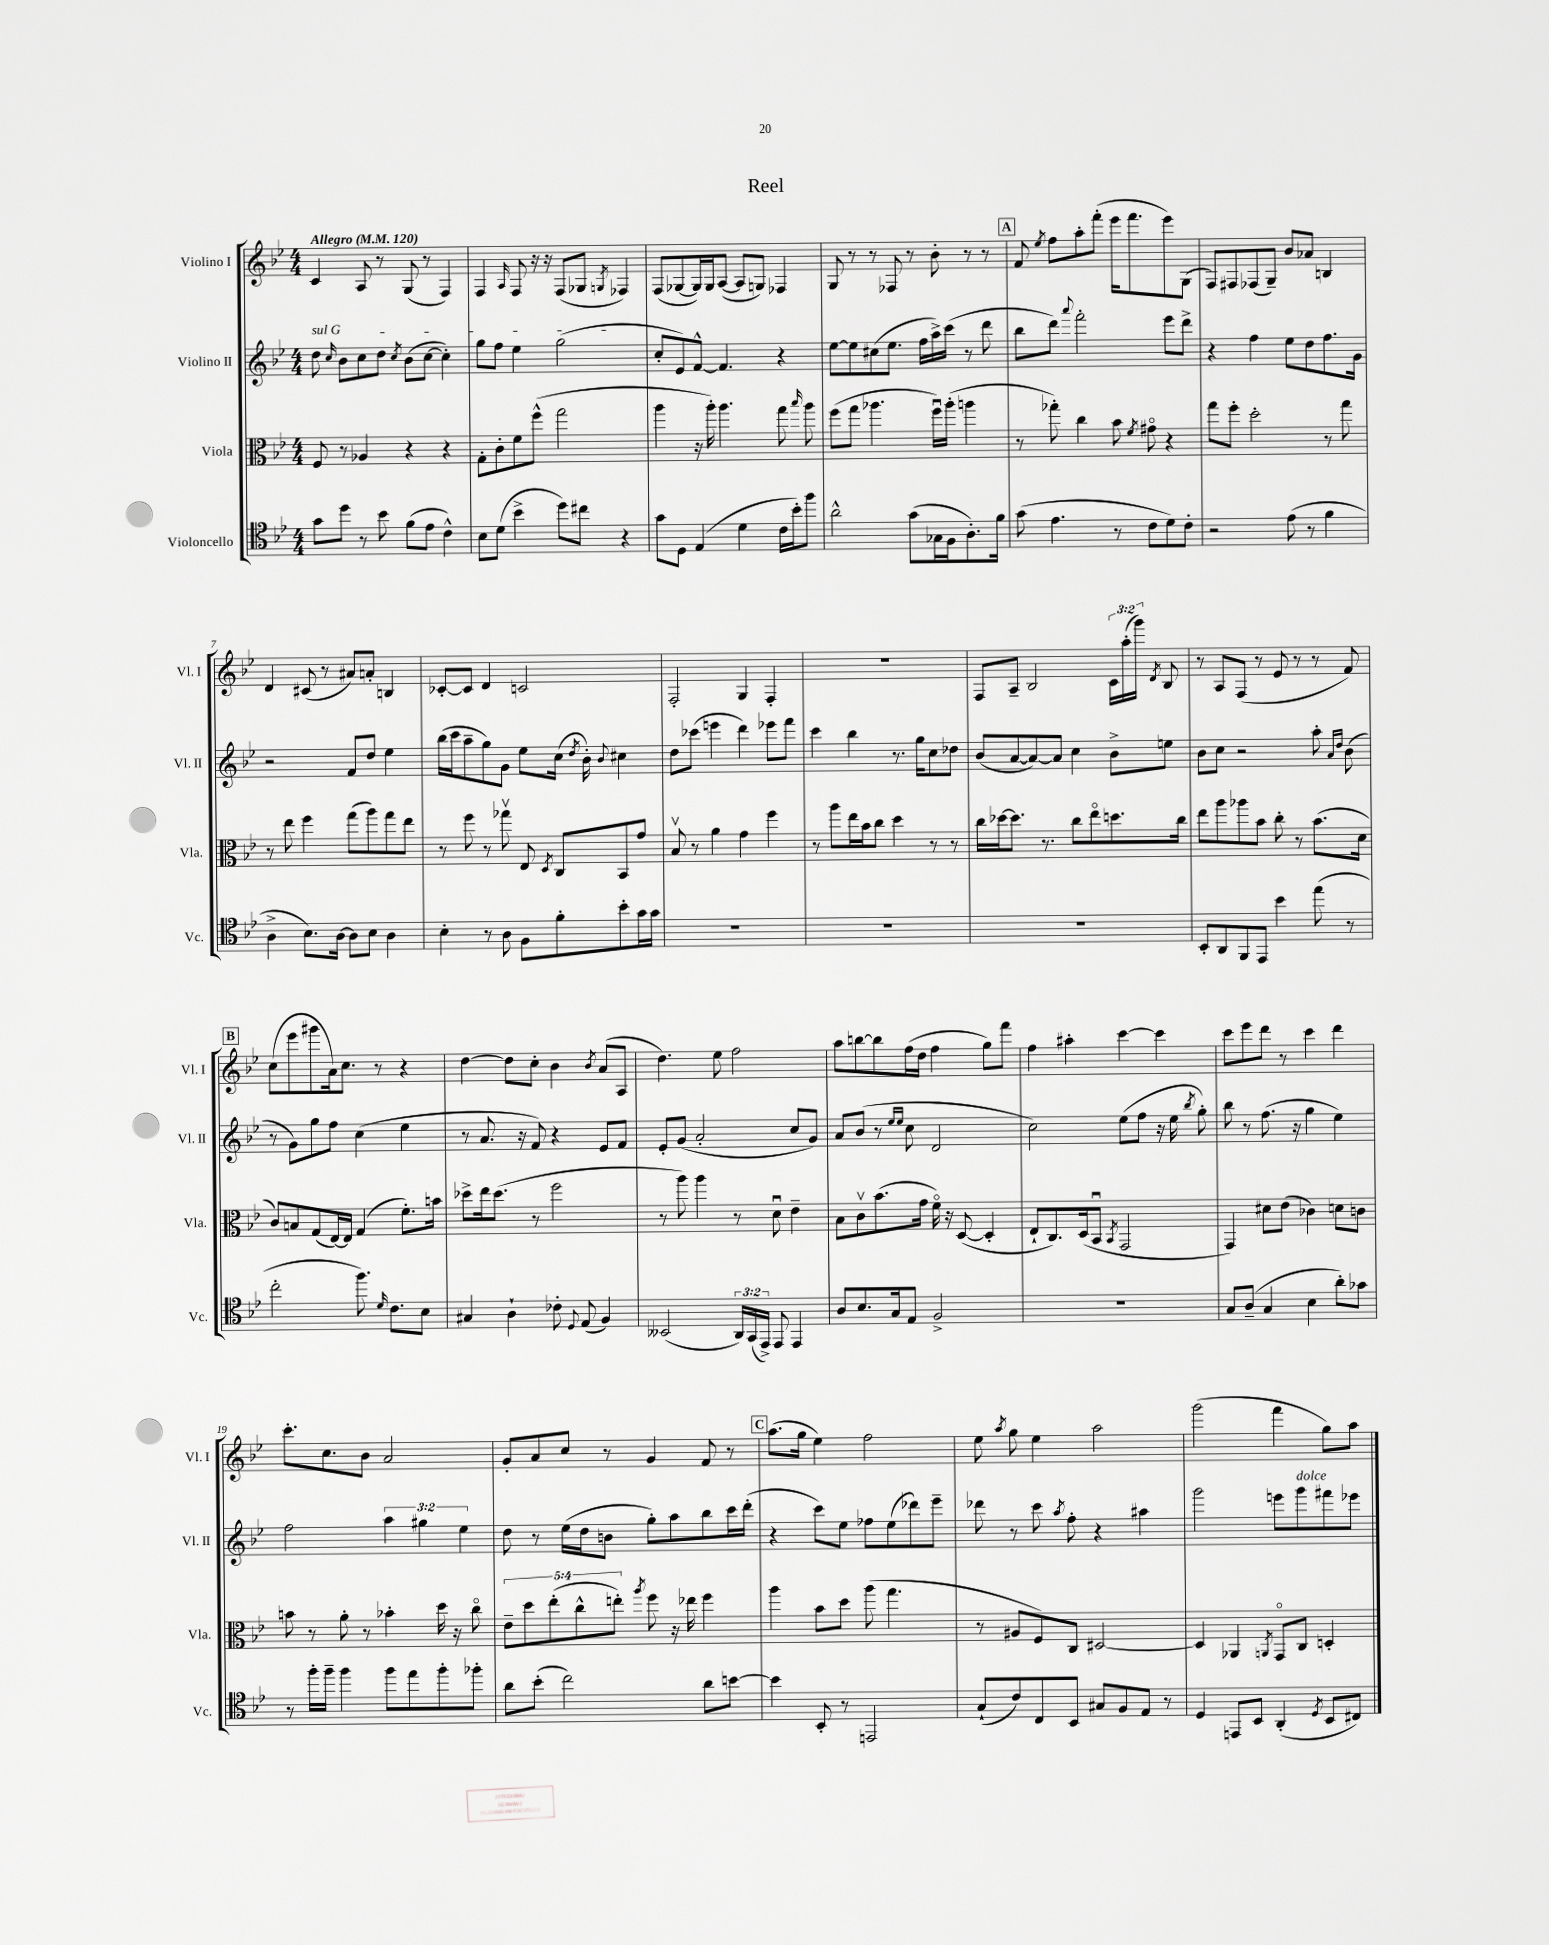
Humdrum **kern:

**kern	**kern	**kern	**kern
*part4	*part3	*part2	*part1
*staff4	*staff3	*staff2	*staff1
*I"Violoncello	*I"Viola	*I"Violino II	*I"Violino I
*I'Vc.	*I'Vla.	*I'Vl. II	*I'Vl. I
*clefC4	*clefC3	*clefG2	*clefG2
*k[b-e-]	*k[b-e-]	*k[b-e-]	*k[b-e-]
*M4/4	*M4/4	*M4/4	*M4/4
*MM120	*MM120	*MM120	*MM120
=1	=1	=1	=1
!	!	!	!LO:TX:a:B:t=Allegro
!	!	!LO:TX:a:i:t=sul G	!
8g\L	8F/	8dd\	4c/
.	.	16qqcc/	.
8dd\J	8r	8b-\L	.
8r	4A-X/	8cc\	8A/
8b-\	.	8dd\J	8r
.	.	8qcc/	.
(8f\L	4r	(8b-\L	(8G/
8e-\J	.	[8cc\J	8r
4c^^\)	4r	4cc'\])	4F/)
=2	=2	=2	=2
8B-\L	8G'\L	8gg\L	4F/
(8d\J	8c'\	8ff\J	.
.	.	.	16qqA/
4b-^\	8f\	4ee-\	8F/
.	(8ff^^\J	.	16r
.	.	.	16r
8dd\L)	2gg\	(2gg\	(8F/L
8cc#X\J	.	.	8G-X/J
.	.	.	8qGn/
4r	.	.	4F-X/)
=3	=3	=3	=3
8g\L	4aa\	8cc'/L	(8F/L
8D\J	.	8e-/)	[8G-X/
(4E-/	16r	[8f^^/J	16G-/L])
.	16aa'\)	.	16G-/J
.	4.aa\	4.f/]	([8A/J
4d\	.	.	8A/L]
.	.	.	8Gn/J)
16c\LL	8gg\	4r	4F-X/
16b-'\J)	.	.	.
.	16qqbb-/	.	.
8ff\J	8aa\	.	.
=4	=4	=4	=4
2a^^\	(8ff\L	[8ee-\L	8G/
.	8gg\J	8ee-\]	8r
.	4.aa-X\	(8cc#X\	8r
.	.	8.ee-\J	8F-X/
(8g\L	.	.	8r
.	.	16ff\LL	.
16G-X\L	16ffu\LL)	16aa^\)	8b-'\
16F\J	(16aa-'\JJ	(16ccc\JJ	.
8.A'\)	4aan\	8r	8r
.	.	8ddd\	8r
16f\Jk	.	.	.
!!LO:REH:place=s1:t=A
=5	=5	=5	=5
(8g\	8r	8bb-\L	8f/
.	.	.	8qee-/
4.e-\	8gg-X'\)	8ddd\J)	8ff\L
.	.	8qqaaa/	.
.	4cc\	2fff'\	8aa'\
.	.	.	(8fff'\J
8r	8b-\	.	16eee-\KL
.	.	.	8.fff\
.	8qf/	.	.
8c\L	8g#X\	.	.
8d\)	4r	8eee-\L	8eee-\)
8c'\J	.	8ddd^\J	(8G\J
=6	=6	=6	=6
2r	8gg\L	4r	8F/L)
.	8ff'\J	.	8F#X/
.	2dd'\	4ff\	(8F-X/
.	.	.	8G~/J)
(8e-\	.	8ee-\L	8b-/L
8r	.	8dd\	8a-X/J
4f\	8r	8.ff\	4Bn/
.	8gg\	.	.
.	.	16g\Jk	.
!!LO:LB:g=z
=7	=7	=7	=7
4A^\	8r	2r	4d/
.	8ee-\	.	.
8.B-\L)	4ff\	.	(8c#X/
.	.	.	8r
[16A\Jk	.	.	.
8A\L]	(8gg\L	8f/L	8a#X/L)
8B-\J	8aa\)	8dd/J	8an'/J
4A\	8gg\	4ee-\	4Bn/
.	8ee-\J	.	.
=8	=8	=8	=8
4B-'\	8r	(16bb-\LL	[8c-X'/L
.	.	16ccc\J	.
.	8ff\	8aa~\	8c-/J]
8r	8r	8gg\)	4d/
8A\	8gg-Xv\	8g\J	.
8F\L	8E-/	8ee-\L	2cn/
.	8qD/	.	.
8f'\	8C/L	(16cc\Jk	.
.	.	8qdd/	.
.	.	16b-'\)	.
.	.	8qqb-/	.
8b-'\	8BB-/	4cc#X\	.
16g\L	8g/J	.	.
16g\JJ	.	.	.
=9	=9	=9	=9
1r	8B-v/	8dd\L	2F'/
.	8r	(8ccc-X\J	.
.	4a\	4eeen\	.
.	4g\	4ddd\)	4G/
.	4ff\	8eee-X\L	4F'/
.	.	8fff\J	.
=10	=10	=10	=10
1r	8r	4ccc\	1r
.	8aa\L	.	.
.	16ee-\L	4bb-\	.
.	16b-\J	.	.
.	8cc\J	.	.
.	4dd\	8.r	.
.	.	16gg\KL	.
.	8r	8cc\	.
.	8r	8dd-X\J	.
=11	=11	=11	=11
1r	16cc\LL	(8b-/L	8F/L
.	[16dd-X\J	.	.
.	8.dd-\J]	[8a/	8A~/J
.	.	8a/_)	2B-/
.	8.r	.	.
.	.	8a/J]	.
.	8cc\L	4cc\	.
.	8ee-\	.	.
.	8.ddn\	8b-^\L	24c\LL
.	.	.	(24aa'\
.	.	.	24ggg\JJ)
.	.	.	8qd/
.	.	8een\J	8B-/
.	16cc\Jk	.	.
=12	=12	=12	=12
8BB-'/L	8ee-\L	8b-\L	8r
8AA/	8aa\	8cc\J	8A/L
8FF/	8aa-X\	2r	(8F/J
8EE-/J	8b-\J	.	8r
4b-\	8cc'\	.	8e-/
.	8r	.	8r
(8ee-\	(8.b-\L	8aa'\	8r
.	.	16qqa/LL	.
.	.	16qqdd/JJ	.
8r	.	(8b-\	8f/)
.	16d\Jk	.	.
!!LO:LB:g=z
!!LO:REH:place=s1:t=B
=13	=13	=13	=13
2cc'\	8c/L)	8r	(8cc\L
.	8Bn/	8g\L)	8eee-\
.	(8G/	8gg\	8ggg#X\
.	[16E-/L)	8ff\J	16a\k)
.	16E-/JJ]	.	8.cc\J
8.ff\)	(4G/	(4cc\	.
.	.	.	8r
16qqd/	.	.	.
8.c\L	.	.	.
.	8.f'\L)	4ee-\	4r
8B-\J	.	.	.
.	16bn\Jk	.	.
=14	=14	=14	=14
4G#X/	8dd-X^\L	8r	[4dd\
.	16ee-\k	8.a/	.
.	(8.dd-\J	.	.
4A`\	.	.	8dd\L]
.	.	16r	.
.	8r	8f/)	8cc'\J
8c-X'\	2ff\	4r	4b-\
8qqD/	.	.	.
(8E-/	.	.	.
.	.	.	8qb-/
4F/)	.	8e-/L	(8a/L
.	.	8f/J	8A/J
=15	=15	=15	=15
(2BB--X/	8r	8e-'/L	4.dd\)
.	8aa\)	(8g/J	.
.	4aa\	2a'/	.
.	.	.	8ee-\
24AA/LL)	8r	.	2ff\
(24GG/	.	.	.
24EE-^/JJ)	.	.	.
8EE-/	8du\	.	.
4EE-/	4e-~\	8cc/L	.
.	.	8g/J)	.
=16	=16	=16	=16
8A/L	8B-\L	8a/L	8aa\L
8.B-/	8cv\	(8b-/J	[8bbn\
.	(8.b-\	8r	8bb\]
16G/k	.	.	.
.	.	16qqee-/LL	.
.	.	16qqee-/JJ	.
8E-/J	.	8cc\	(16ff\L
.	16g\Jk	.	16dd\JJ
2F^/	16f\)	2d/	4ff\
.	16r	.	.
.	([8D/	.	.
.	4D'/]	.	8gg\L)
.	.	.	8fff\J
=17	=17	=17	=17
1r	8E-`/L	2cc\)	4ff\
.	8.C/)	.	.
.	.	.	4aa#X'\
.	(16D/k	.	.
.	8BB-u/J	.	.
.	8qBB-/	.	.
.	2GG/	(8ee-\L	[4ccc\
.	.	8ff\J	.
.	.	16r	4ccc\]
.	.	16ee-\	.
.	.	8qbb-/	.
.	.	8gg'\)	.
=18	=18	=18	=18
8G/L	4GG/)	8bb-\	8ccc\L
(8A~/J	.	8r	8eee-\
4G/	8d#X\L	(8.ff\	8ddd\J
.	(8e-\J	.	8r
.	.	16r	.
4B-\	4c-X\)	4gg\	4ccc\
8a'\L)	8dn\L	4ee-\)	4ddd\
8g-X\J	8cn\J	.	.
!!LO:LB:g=z
=19	=19	=19	=19
8r	8bn\	2ff\	8.ccc'\L
16ff'\LL	8r	.	.
16ff~\JJ	.	.	8.cc\
4ff\	8a'\	.	.
.	8r	.	8b-\J
8ff\L	4b-X'\	6aa\	2a/
8ee-\	.	.	.
.	.	6gg#X\	.
8ff'\	16dd\	.	.
.	16r	.	.
.	.	6ee-\	.
8ff-X'\J	8cc\	.	.
=20	=20	=20	=20
8a\L	10e-~\L	8dd\	8g'/L
.	10dd\	.	.
(8b-'\J	.	8r	8a/
.	(10ee-'\	.	.
2cc\)	.	(16ee-\LL	8cc/J
.	10cc^^\	.	.
.	.	16dd\J	.
.	.	8bn\J	8r
.	10een'\J)	.	.
.	8qaa/	.	.
.	8ff\	8gg'\L)	4g/
.	16r	8aa\	.
.	16ee-X\	.	.
8a\L	4ff\	8bb-\	8f/
[8bn\J	.	16ccc\L	8r
.	.	(16ddd'\JJ	.
!!LO:REH:place=s1:t=C
=21	=21	=21	=21
4b\]	4aa\	4r	(8.aa\L
.	.	.	16gg\Jk
8BB-'/	8b-\L	8ccc\L)	4ee-\)
8r	8dd\J	8ee-\J	.
2EEn/	(8aa\	8ff-X\L	2ff\
.	4.gg\	(8ee-\	.
.	.	8ddd-X\)	.
.	.	8eee-~\J	.
=22	=22	=22	=22
(8G`/L	8r	8ddd-X\	8ee-\
.	.	.	8qaa/
8c/)	8A#X/L	8r	8gg\
8C/	8F/)	8ccc\	4ee-\
.	.	8qaa/	.
8BB-/J	8C/J	8ff'\	.
8G#X/L	[2D#X/	4r	2aa\
8F/	.	.	.
8E-/J	.	4aa#X\	.
8r	.	.	.
=23	=23	=23	=23
4D/	4D#/]	2ggg\	(2ggg\
8EEn/L	4AA-X/	.	.
8BB-/J	.	.	.
.	8qAAn/	.	.
(4AA'/	8GG/L	8eeen\L	4fff\
!	!	!LO:TX:a:i:t=dolce	!
.	8C/J	8ggg\	.
8qD/	.	.	.
8BB-/L	4Dn'/	8fff#X\	8gg\L)
8C#X/J)	.	8eee-X\J	8aa\J
==	==	==	==
*-	*-	*-	*-
